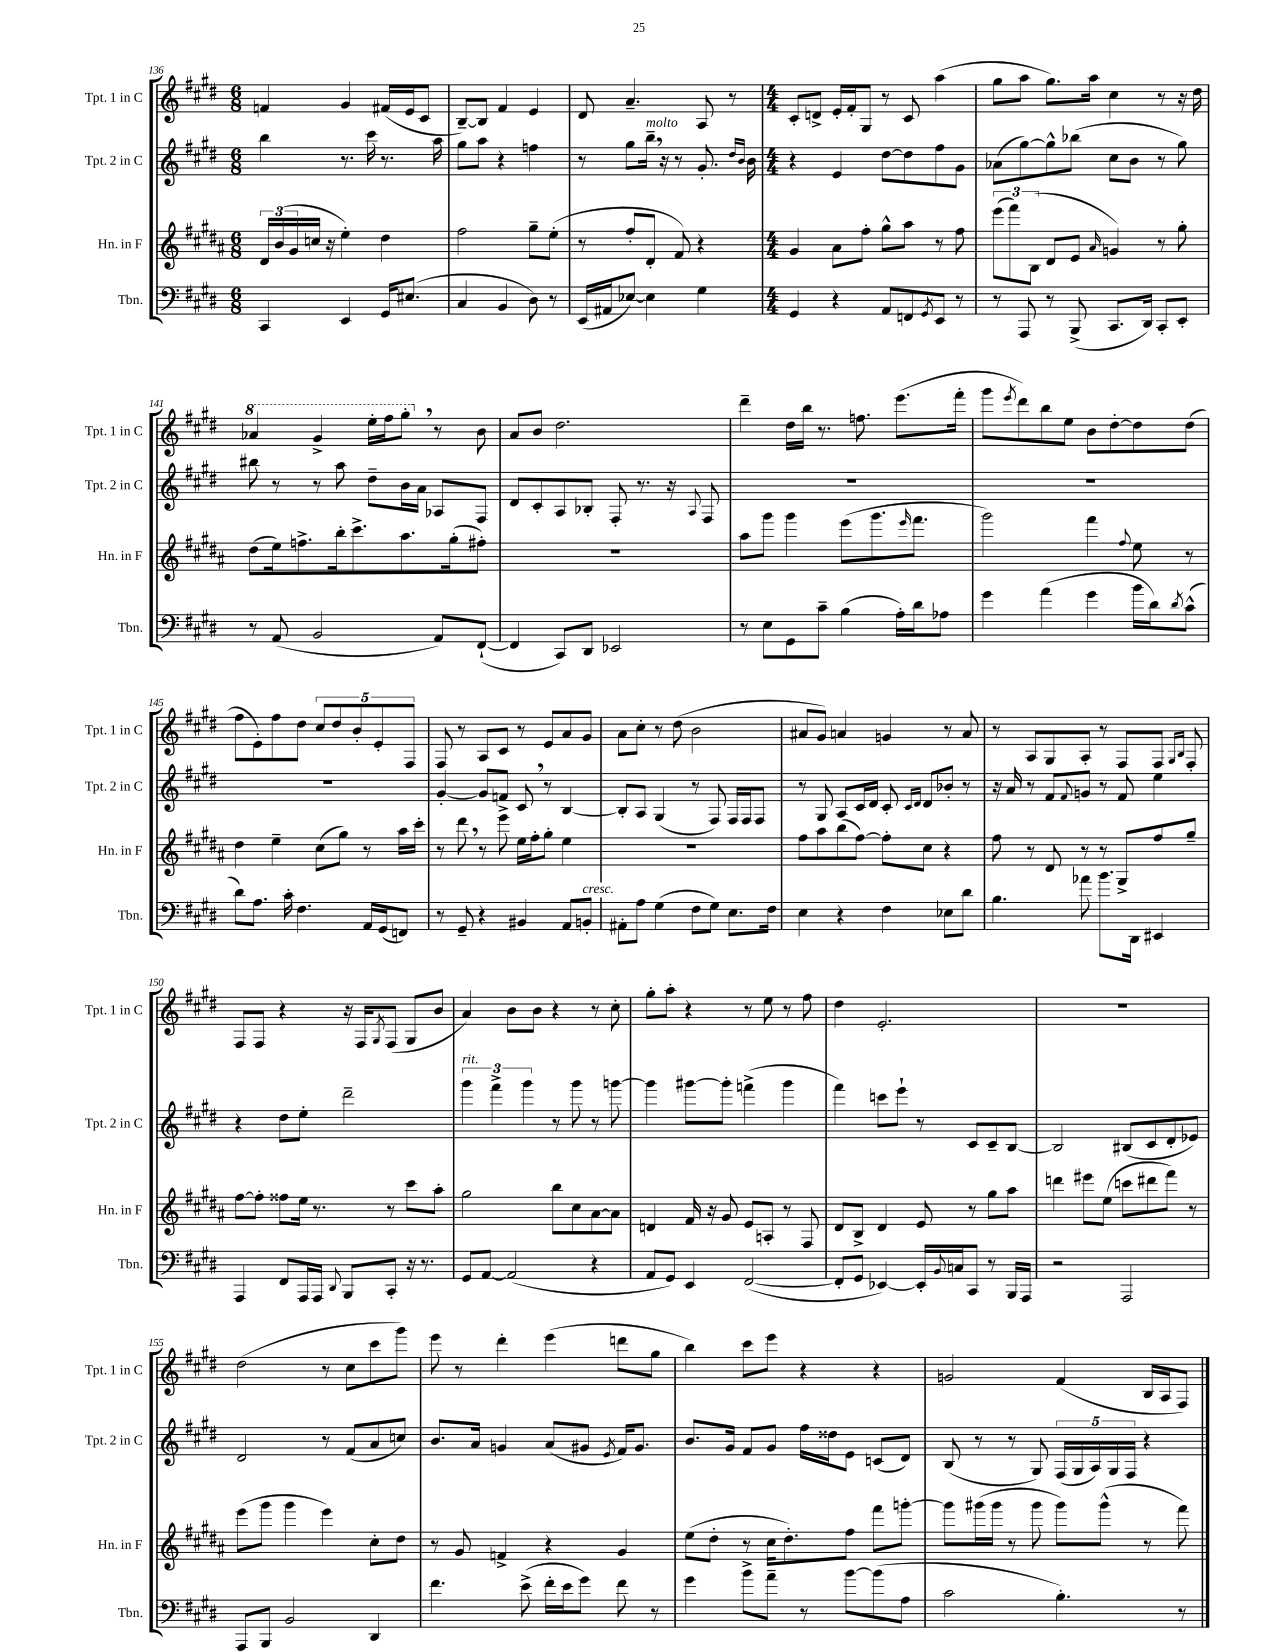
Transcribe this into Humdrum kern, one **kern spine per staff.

**kern	**kern	**kern	**kern
*staff4	*staff3	*staff2	*staff1
*clefF4	*clefG2	*clefG2	*clefG2
*k[f#c#g#d#]	*k[f#c#g#d#a#]	*k[f#c#g#d#]	*k[f#c#g#d#]
*M6/8	*M6/8	*M6/8	*M6/8
4CC#	24d#	4bb	4f
.	(24b	.	.
.	24g#	.	.
.	16cc	.	.
.	16r	.	.
4EE	4ee')	8.r	4g#
.	.	16ccc#	.
16GG#	4dd#	8.r	(16f#
(8.E#	.	.	16e
.	.	.	8c#
.	.	16aa	.
=	=	=	=
4C#	2ff#	8gg#	[8B~)
.	.	8aa	8B]
4BB	.	4r	4f#
8D#)	8gg#~	4ff	4e
8r	(8ee'	.	.
=	=	=	=
(16EE	8r	8r	8d#
16AA#	.	.	.
[8E-)	8ff#'	8gg#	4.a~
4E-]	8d#'	16bb~	.
.	.	16r	.
.	8f#)	8r	.
4G#	4r	8.g#'	8A
.	.	.	8r
.	.	16qqdd#	.
.	.	16qqb	.
.	.	16b	.
=	=	=	=
*M4/4	*M4/4	*M4/4	*M4/4
4GG#	4g#	4r	8c#'
.	.	.	8d^
4r	8a#	4e	16e'
.	.	.	16f#'
.	8ff#'	.	8G#
8AA	8gg#^^	[8dd#	8r
8FF	8aa#	8dd#]	8c#
8qGG#	.	.	.
8EE	8r	8ff#	(4aa
8r	8ff#	8g#	.
=	=	=	=
8r	(12eee	(8a-	8gg#
.	12fff#)	.	.
8AAA	.	[8gg#)	8aa
.	(12B	.	.
8r	8d#	8gg#^^]	8.gg#)
(8BBB^	8e	(8bb-	.
.	.	.	16aa
.	16qqa#	.	.
8.CC#	4g)	8cc#	4cc#
.	.	8b	.
16DD#)	.	.	.
8CC#'	8r	8r	8r
8EE'	8gg#'	8gg#)	16r
.	.	.	16dd#
=	=	=	=
8r	(8dd#	8bb#	4aa-
(8AA	16ee)	8r	.
.	8.ff^	.	.
2BB	.	8r	4gg#^
.	16bb'	8aa	.
.	8.ccc#^	.	.
.	.	8dd#~	16eee'
.	.	.	16fff#
.	8.aa#	16b	8ggg#'
.	.	16a	.
8AA)	.	8A-	8r
.	(16gg#'	.	.
([8FF#`	8ff#')	8F#	8b
=	=	=	=
4FF#]	1r	8d#	8a
.	.	8c#'	8b
8CC#)	.	8A	2.dd#
8DD#	.	8B-'	.
2EE-	.	8F#'	.
.	.	8.r	.
.	.	16r	.
.	.	8qqA	.
.	.	8F#	.
=	=	=	=
8r	8aa#	1r	4ddd#~
8E	8ggg#	.	.
8GG#	4ggg#	.	16dd#
.	.	.	16bb
8c#~	.	.	8.r
(4B	(8eee	.	.
.	.	.	8.ff
.	8.ggg#	.	.
16A')	.	.	(8.eee
.	16qqeee	.	.
16d#	8.fff#	.	.
8A-	.	.	.
.	.	.	16fff#'
=	=	=	=
4g#	2ggg#)	1r	8ggg#
.	.	.	8qeee
.	.	.	8ddd#)
(4a	.	.	8bb
.	.	.	8ee
4g#	4fff#	.	8b
.	.	.	[8dd#'
.	8qqff#	.	.
16b	8ee	.	8dd#]
16d#)	.	.	.
8qd#	.	.	.
(8c#^^	8r	.	(8dd#
=	=	=	=
8d#)	4dd#	1r	8ff#
8.A	.	.	8e')
.	4ee~	.	8ff#
16c#'	.	.	.
4.F#	.	.	8dd#
.	(8cc#	.	10cc#
.	.	.	10dd#
.	8gg#)	.	.
.	.	.	10b'
16AA	8r	.	.
.	.	.	10e'
(16GG#	.	.	.
8FF)	16aa#	.	.
.	.	.	10F#
.	16ccc#'	.	.
=	=	=	=
8r	8r	[4g#'	8F#
8GG#~	8ddd#	.	8r
4r	8r	8g#]	8A
.	8eee^	8f	8c#
4BB#	16ee	8c#	8r
.	16ff#'	.	.
.	8gg#'	8r	8e
8AA	4ee	[4B	8a
8BB'	.	.	8g#
=	=	=	=
8AA#'	1r	8B']	8a
8A	.	8A	8cc#'
(4G#	.	(4G#	8r
.	.	.	(8dd#
8F#	.	8r	2b
8G#)	.	8F#)	.
8.E	.	16F#	.
.	.	16F#	.
.	.	8F#	.
16F#	.	.	.
=	=	=	=
4E	8ff#	8r	8a#
.	8aa#	8G#	8g#)
4r	(8bb	8A	4a
.	[8ff#)	16c#	.
.	.	16d#	.
4F#	8ff#']	8c#'	4g
.	.	16qqc#	.
.	.	16qqd#	.
.	8cc#	8d#	.
8E-	4r	8b-'	8r
8d#	.	8r	8a
=	=	=	=
4.B	8ff#	16r	8r
.	.	16a	.
.	8r	8r	8A
.	8d#	8f#	8G#
.	.	8qqf#	.
8a-	8r	8g	8A'
8.b	8r	8r	8r
.	8G#^	8f#	8F#
16DD#	.	.	.
4EE#	8ff#	4ee	8F#
.	.	.	16qqG#
.	.	.	16qqB
.	8gg#~	.	8F#'
=	=	=	=
4AAA	[8ff#	4r	8F#
.	8ff#']	.	8F#
8FF#	8ff##	8dd#	4r
16AAA	16ee	8ee'	.
16AAA	8.r	.	.
8qqDD#	.	.	.
8BBB	.	2ddd#~	16r
.	.	.	16F#
.	.	.	8qG#
8CC#'	8r	.	(8F#
16r	8ccc#	.	8G#
8.r	.	.	.
.	8aa#'	.	8b
=	=	=	=
8GG#	2gg#	6ggg#	4a)
[8AA	.	.	.
.	.	6fff#^	.
(2AA]	.	.	8b
.	.	6ggg#	.
.	.	.	8b
.	8bb	8r	4r
.	8cc#	8ggg#	.
4r	[8a#	8r	8r
.	8a#]	[8ggg	8cc#'
=	=	=	=
8AA	4d	4ggg]	8gg#'
8GG#)	.	.	8aa'
4EE	16f#	[8ggg#	4r
.	16r	.	.
.	8g#	8ggg#']	.
([2FF#	8e	(4fff^	8r
.	8A'	.	8ee
.	8r	4ggg#	8r
.	8F#	.	8ff#
=	=	=	=
8FF#']	8d#	4fff#)	4dd#
8GG#	8B^	.	.
[4EE-)	4d#	8ccc	2.e'
.	.	8eee`	.
16EE-']	8e	8r	.
8qqBB	.	.	.
16C	.	.	.
8CC#	8r	8c#	.
8r	8gg#	8c#~	.
16BBB	8aa#	[8B	.
16AAA	.	.	.
=	=	=	=
2r	4ddd	2B]	1r
.	8eee#	.	.
.	(8ee	.	.
2AAA	8ccc	(8B#	.
.	8ddd#	8c#	.
.	8fff#)	8d#'	.
.	8r	8e-)	.
=	=	=	=
8AAA^	(8eee	2d#	(2dd#
8BBB	8ggg#	.	.
2BB	4ggg#	.	.
.	4eee)	8r	8r
.	.	(8f#	8cc#
4DD#	8cc#'	8a	8ccc#
.	8dd#	8cc)	8ggg#)
=	=	=	=
4.f#	8r	8.b	8eee
.	8g#	.	8r
.	.	16a	.
.	4f^	4g	4ddd#'
(8e^	.	.	.
16f#'	4r	(8a	(4eee
16e	.	.	.
8g#)	.	8g#	.
.	.	8qe	.
8f#	4g#	16f#)	8ddd
.	.	8.g#	.
8r	.	.	8gg#
=	=	=	=
4g#	(8ee	8.b	4bb)
.	8dd#'	.	.
.	.	16g#	.
8b^	8r	8f#	8ccc#
8a~	16cc#	8g#	8eee
.	8.dd#')	.	.
8r	.	16ff#	4r
.	.	16dd##	.
[8b	8ff#	8e	.
(8b]	8fff#	(8c	4r
8A	[8ggg'	8d#)	.
=	=	=	=
2c#	8ggg]	(8B	2g
.	(16ggg#	8r	.
.	16ggg#	.	.
.	8r	8r	.
.	8ggg#	8G#)	.
4.B')	8ggg#)	(20F#	(4f#
.	.	20G#	.
.	.	20A)	.
.	(8ggg#^^	.	.
.	.	20G#	.
.	.	20F#	.
.	8r	4r	16B
.	.	.	16A
8r	8fff#)	.	8F#)
==	==	==	==
*-	*-	*-	*-
